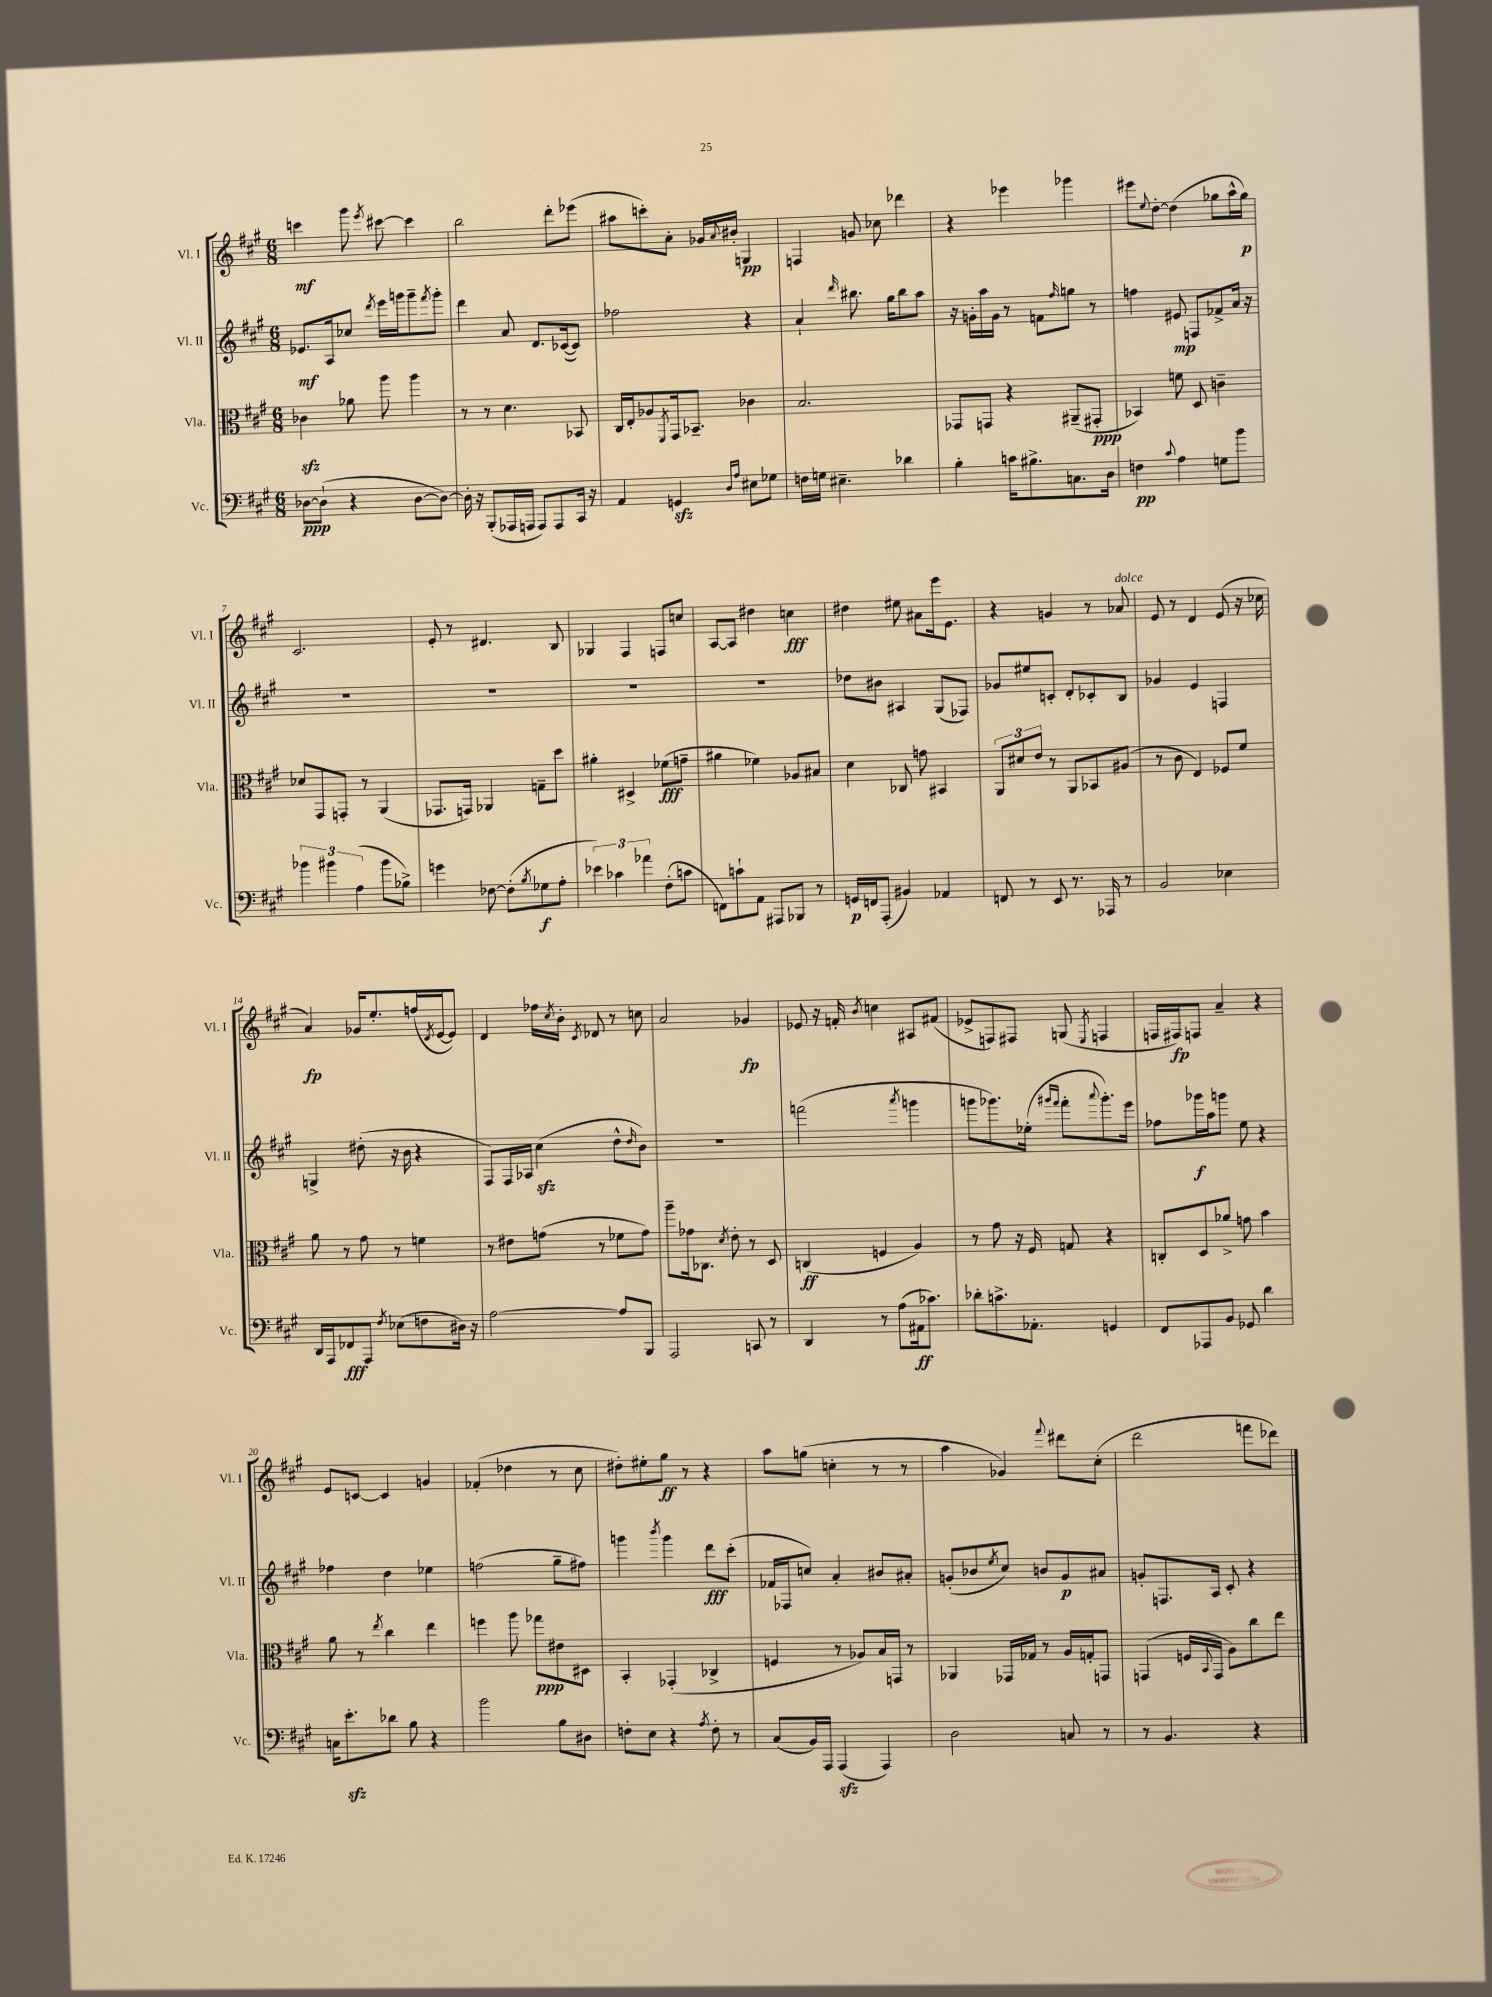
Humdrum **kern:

**kern	**kern	**kern	**kern
*staff4	*staff3	*staff2	*staff1
*clefF4	*clefC3	*clefG2	*clefG2
*k[f#c#g#]	*k[f#c#g#]	*k[f#c#g#]	*k[f#c#g#]
*M6/8	*M6/8	*M6/8	*M6/8
[8D-\L	4c-\	8.e-/L	4ccc\
(8D-`\]J	.	.	.
.	.	16A/k	.
4r	8a-\	8cc-/J	8ggg#\
.	.	8qddd/	8qeee/
.	8aa\	16eee\LL	[8ccc#\
.	.	16ggg\J	.
[8D-\L	4aa\	8ggg~\	4ccc#\]
.	.	8qfff#/	.
8D-\_J)	.	8ggg'\J	.
=	=	=	=
16D-'\]	8r	4ddd\	2bb\
16r	.	.	.
(8BBB'/L	8r	.	.
16AAA-/L	4.d\	8a/	.
16AAA/JJ	.	.	.
8AAA/L)	.	8.d/L	.
8AAA/	.	.	8ddd'\L
.	.	([16c-/k	.
16CC#/Jk	8BB-/	8c-/]J)	(8eee-\J
16r	.	.	.
=	=	=	=
4AA/	16C#/LL	2ff-\	8aa#\L
.	16E'/J	.	.
.	8A-/	.	8ccc'\)
.	8qFF#/	.	.
4GG/	16GG#/k	.	8a'\J
.	8.BB-~/J	.	.
.	.	.	16g-/LL
.	.	.	8qqa/
.	.	.	16b#'/JJ
16qqD/LL	.	.	.
16qqA/JJ	.	.	.
8E#\L	4c-\	4r	4G/
8G-\J	.	.	.
=	=	=	=
16F\LL	2.B/	4a`/	4F/
16G\JJ	.	.	.
4.E#~\	.	.	.
.	.	16qqddd/	.
.	.	8.bb#\	8g/
.	.	.	8cc-\
.	.	16gg#\LK	.
4d-\	.	8bb#\	4ddd-\
.	.	8aa\J	.
=	=	=	=
4B'\	8GG-/L	16r	4r
.	.	16g'\LL	.
.	8GG/J	16aa\	.
.	.	16g\JJ	.
16c\LK	4r	8r	4eee-\
8.B#^\	.	.	.
.	.	8f\L	.
.	.	16qqff#/	.
8.C\	(8AA#~/L	8gg\J	4ggg-\
.	8GG#'/J	8r	.
16D\Jk	.	.	.
=	=	=	=
4F\	4BB-/)	4ff\	8eee#\L
.	.	.	8qqee/
.	.	.	[8dd'\J
8qqc#/	.	.	.
4A\	8f\	8e#/	(4dd\]
.	8D/	8F/L	.
8G\L	4c~\	8f-^/	8gg-\L
8b\J	.	16a/Jk	16aa^^\L
.	.	16r	16gg-\JJ)
=	=	=	=
6b-\	8d-/L	2.r	2.c#/
.	8GG#/	.	.
6b#\	.	.	.
.	8GG'/J	.	.
(6A\	.	.	.
.	8r	.	.
8b#\L	(4AA/	.	.
8B-^\J)	.	.	.
=	=	=	=
4g\	8.GG-/L	2.r	8e'/
.	.	.	8r
.	16GG/Jk)	.	.
[8F-\	4AA-/	.	4.d#/
(8F-'\]L	.	.	.
8qB/	.	.	.
8G-\	8G~\L	.	.
8A'\J	8dd\J	.	8B/
=	=	=	=
6e-\)	4a#'\	2.r	4G-/
6c-\	.	.	.
.	4D#^/	.	4F#/
6a-\	.	.	.
(8F#'\L	(8f-\L	.	8F/L
8c\J	8g~\J	.	8cc/J
=	=	=	=
8FF\L)	4a#\	2.r	[8A/L
8c`\	.	.	8A/]J
8AA\J	4f-\)	.	4dd#\
8AAA#/L	.	.	.
8BBB-/J	8A-/L	.	4cc\
8r	8B#/J	.	.
=	=	=	=
16GG/LL	4d\	8dd-\L	4dd#\
16FF/J	.	.	.
(8AAA'/J	.	8b#\J	.
4BB#/)	8C-/	4A#/	8ee#\
.	8g\	.	8a#\L
4AA-/	4BB#/	(8G#/L	16eee\k
.	.	.	8.e\J
.	.	8F-/J)	.
=	=	=	=
8FF/	12AA/L	8g-/L	4r
.	12d#/	.	.
8r	.	8ee#/	.
.	12e/J	.	.
8EE/	8r	8c'/J	4g/
8.r	8AA/L	8d'/L	.
.	8BB-/	8c-'/	8r
16AAA-/	.	.	.
8r	(8A#/J	8B/J	8a-/
=	=	=	=
2BB/	8r	4g-/	8e/
.	8c#\	.	8r
.	4E/)	4e/	4d/
4E-\	8F-/L	4F/	(8e/
.	8f#/J	.	16r
.	.	.	16cc-\
=	=	=	=
16DD/LL	8a\	4G^/	4a/)
16AAA/J	.	.	.
8FF-/	8r	.	.
8AAA/J	8g#\	(8dd#'\	16g-/LK
.	.	.	8.ee'/
8qF#/	.	.	.
(8E-\L	8r	16r	.
.	.	16b\	.
8F\	4f\	4r	(16ff/L
.	.	.	8qd/
.	.	.	[16e/J
16D#\Jk)	.	.	8e/]J)
16r	.	.	.
=	=	=	=
[2A\	8r	8F#/L)	4d/
.	8e#\L	16F#/L	.
.	.	16A-/JJ	.
.	(8g\J	(4cc#\	16ff-\LL
.	.	.	8qcc#/
.	.	.	16b'\JJ
.	.	.	8qc#/
.	8r	.	8d-/
8A/]L	8f-\L	8dd^^\L	8r
.	.	16qqdd/	.
8BBB/J	8g\J)	8b\J)	8cc\
=	=	=	=
2AAA/	8aa~\L	2.r	2a/
.	16g-\k	.	.
.	8.C-\J	.	.
.	8qd/	.	.
.	8e'\	.	.
8CC/	8r	.	4g-/
8r	8D/	.	.
=	=	=	=
4DD/	(4C/	(2fff\	8e-/
.	.	.	16r
.	.	.	16f'/
.	.	.	8qb/
8r	4F/	.	4cc\
(8A\L	.	.	.
.	.	8qaaa/	.
16AA#\k	4A/)	4ggg\	8A#/L
8.c-\J)	.	.	.
.	.	.	(8f#/J
=	=	=	=
8d-'\L	8r	8ggg\L	8e-^/L
8.c^\	8g#\	8.ggg-\)	8F/)
.	16r	.	8F#/J
8.AA-'\J	16F#/	(16ee-'\Jk	.
.	.	16qqggg#/LL	.
.	.	16qqfff#/JJ	.
.	8G/	8fff#'\L	(8G/
.	.	8qqaaa/	8qE/
4GG/	4r	8.ggg#'\)	4F/
.	.	16eee\Jk	.
=	=	=	=
8FF#/L	8C'/L	8ff-\L	16F/LL
.	.	.	16F#/J)
8AAA-/	8D/	16ggg-\L	8F/J
.	.	16aa\J	.
8BB/J	8a-^/J	8ggg\J	4a~/
8GG-/	8g\	8ee\	.
4d\	4b\	4r	4r
=	=	=	=
16C\LK	8a\	4ff-\	8e/L
8.e'\	.	.	.
.	8r	.	[8c/J
.	8qee/	.	.
8d-\J	4cc#\	4dd\	4c/]
8B\	.	.	.
4r	4ee\	4ee-\	4g/
=	=	=	=
2b\	4ff\	(2ff\	(4f-'/
.	8aa\	.	4dd-\
.	8gg-\L	.	.
8B\L	8e#\	8gg#~\L	8r
8D#\J	8D#\J	8ff#\J)	8cc#\
=	=	=	=
8F'\L	4BB'/	4ggg\	8dd#'\L)
8E\J	.	.	8ee#'\
.	.	8qbbb/	.
4r	(4GG-'/	4ggg\	8gg#\J
.	.	.	8r
8qA/	.	.	.
8F'\	4C-^/	8ddd\L	4r
8r	.	(8ccc#'\J	.
=	=	=	=
(8C#/L	4F/	16f-/LL	8aa\L
.	.	16F-/J	.
16BB/L)	.	8cc/J)	(8gg\J
16AAA/JJ	.	.	.
(4AAA/	8r	4a'/	4cc'\
.	8A-/L)	.	.
4AAA/)	16B/L	8b#/L	8r
.	16GG/JJ	.	.
.	8r	8a#'/J	8r
=	=	=	=
2D\	4AA-/	(8g'/L	4aa\
.	.	8b-/	.
.	.	8qee/	.
.	16GG-/LL	8cc#/J)	4g-/)
.	16G-/JJ	.	.
.	8r	8b/L	.
.	.	.	8qqfff#/
8C/	16A/LL	8g/	8ddd#\L
.	16G'/J	.	.
8r	8GG/J	8a#/J	(8cc#'\J
=	=	=	=
8r	(4GG/	8g'/L	2ddd\
4.BB/	.	8.F/	.
.	16F/LL	.	.
.	8qqBB/	.	.
.	16GG/JJ	16A/Jk	.
.	8A\L)	8c#'/	.
4r	8cc#\	4r	8fff\L
.	8ee\J	.	8ddd-\J)
==	==	==	==
*-	*-	*-	*-
